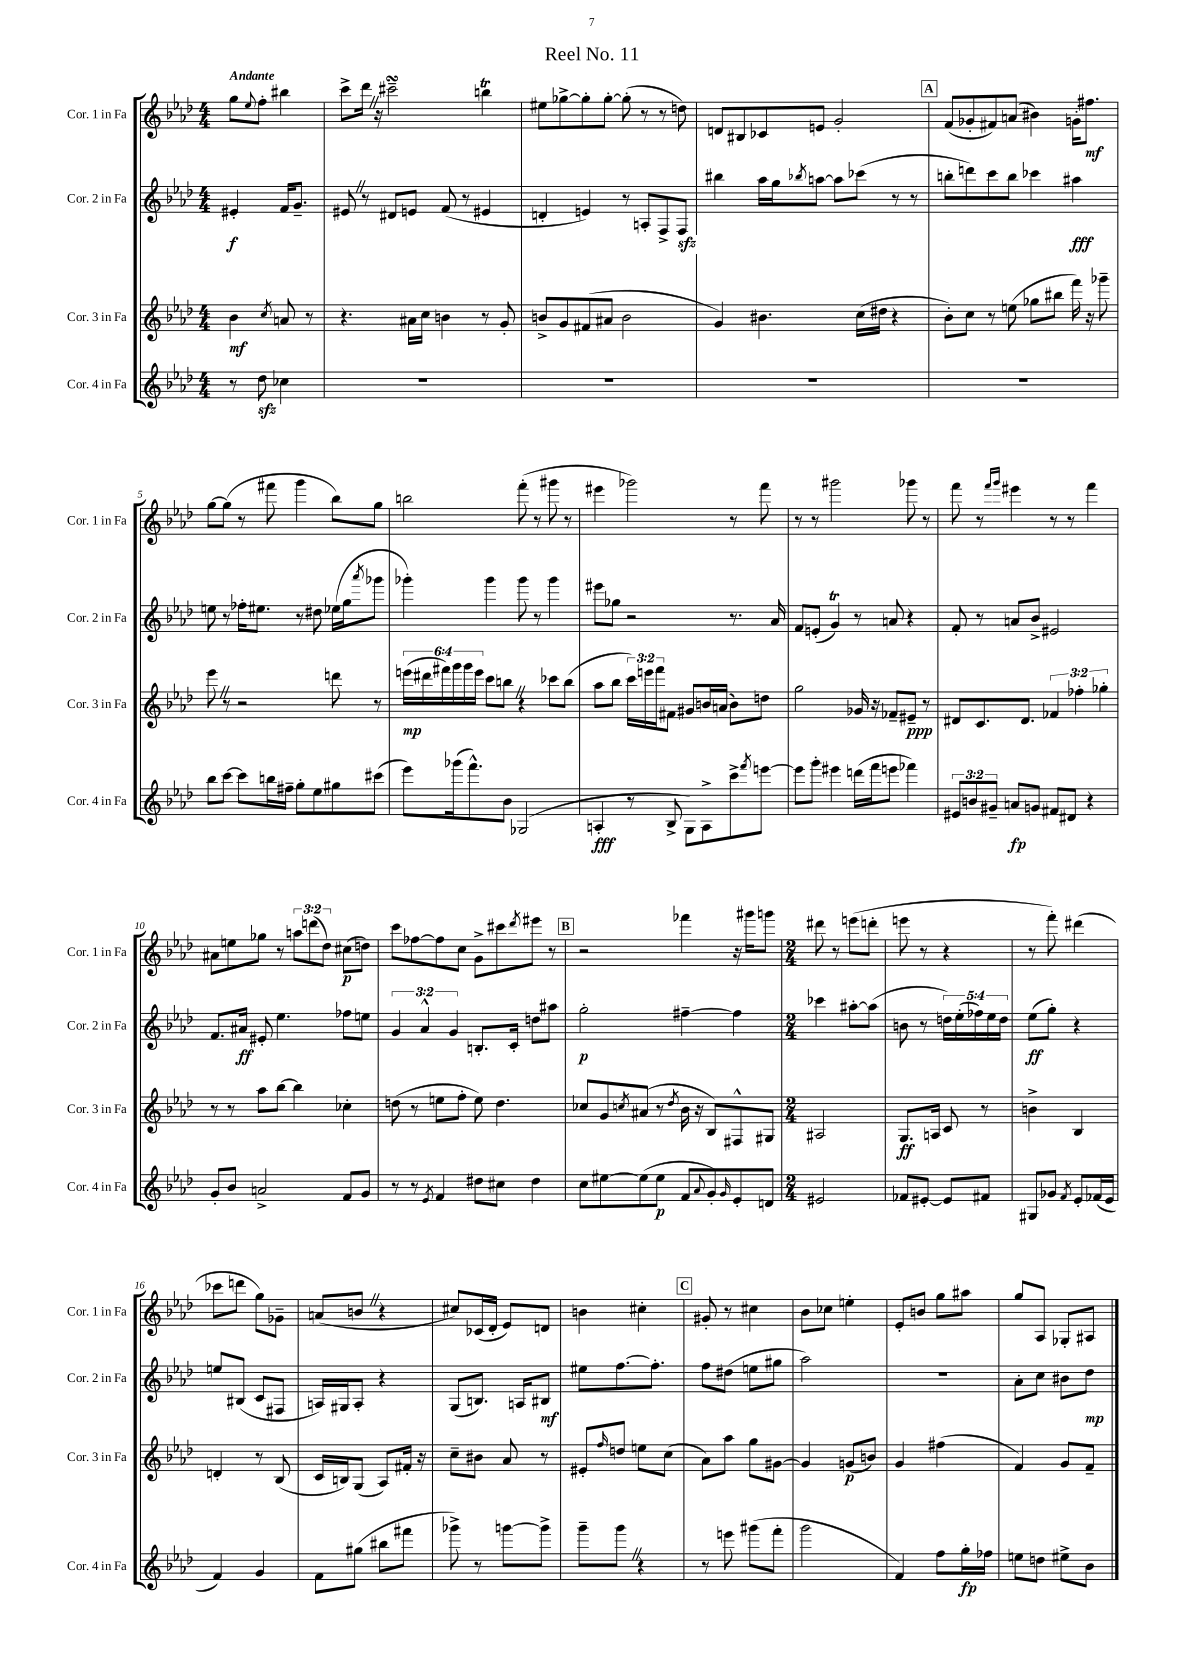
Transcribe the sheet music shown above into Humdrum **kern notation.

**kern	**kern	**kern	**kern
*staff4	*staff3	*staff2	*staff1
*clefG2	*clefG2	*clefG2	*clefG2
*k[b-e-a-d-]	*k[b-e-a-d-]	*k[b-e-a-d-]	*k[b-e-a-d-]
*M4/4	*M4/4	*M4/4	*M4/4
8r	4b-	4e#'	8gg
.	.	.	8qqee-
8dd-	.	.	8ff'
.	8qcc	.	.
4cc-	8a	16f	4bb#
.	.	8.g~	.
.	8r	.	.
=	=	=	=
1r	4.r	8e#	8ccc^
.	.	8r	16ddd-
.	.	.	16r
.	.	8d#	2ccc#~
.	16a#	8e	.
.	16cc	.	.
.	4b	(8f	.
.	.	8r	.
.	8r	4e#	4bb
.	8g'	.	.
=	=	=	=
1r	8b^	4d'	8ee#
.	8g	.	[8gg-^
.	(8f#	4e)	8gg-']
.	8a#	.	[8gg-'
.	2b	8r	(8gg-']
.	.	8A'	8r
.	.	8F^	8r
.	.	8F	8dd)
=	=	=	=
1r	4g)	4bb#	8d
.	.	.	8B#
.	4.b#	16aa-	8c-
.	.	16gg	.
.	.	8qbb-	.
.	.	[8aa	8e
.	.	8aa]	2g'
.	(16cc	(8ccc-	.
.	16dd#	.	.
.	4r	8r	.
.	.	8r	.
=	=	=	=
1r	8b-')	8bb'	(8f
.	8cc	8ddd)	8g-'
.	8r	8ccc	8f#)
.	(8ee	8bb	(8a
.	8gg-	4ccc-	4b#)
.	8bb#	.	.
.	16fff)	4aa#	16g'
.	16r	.	8.ff#
.	8ggg-~	.	.
=	=	=	=
8bb-	8eee-	8ee	[8gg
[8ccc	8r	8r	(8gg]
8ccc]	2r	16ff-'	8r
.	.	8.ee#	.
16bb	.	.	8fff#
16ff#~	.	.	.
8gg'	.	8r	4ggg
8ee-	.	8dd#	.
8gg#	8ddd	(16ee-	8bb-)
.	.	16gg	.
.	.	8qaaa-	.
(8ccc#	8r	8ggg-	8gg
=	=	=	=
8eee-)	(24eee	4ggg-')	2bb
.	24ddd#	.	.
.	24fff#)	.	.
(16ggg-	24ggg	.	.
.	24ggg	.	.
8.fff^^)	.	.	.
.	24eee	.	.
.	8ccc	4ggg-	.
8b-	8bb	.	.
(2G-	4r	8ggg-	(8fff'
.	.	8r	8r
.	8ccc-	4ggg-	8ggg#
.	(8bb	.	8r
=	=	=	=
4A'	8aa-	8eee#	4eee#
.	8bb-	8gg-	.
8r	24ccc)	2r	2ggg-)
.	24eee	.	.
.	24fff	.	.
8B-^	8f#	.	.
8G)	8g#	.	.
8A^	16b	.	.
.	(16a	.	.
8ccc^	8b)	8.r	8r
8qfff	.	.	.
[8eee	8dd	.	8fff
.	.	16a-	.
=	=	=	=
8eee]	2gg	8f	8r
8ggg'	.	(8e'	8r
4eee#	.	4g)	2ggg#
(16ddd	16g-	8r	.
16fff	16r	.	.
8eee	8f-~	8a	.
4fff-)	8e#~	4r	8ggg-
.	8r	.	8r
=	=	=	=
12e#	8d#	8f'	8fff
12b	.	.	.
.	8.c	8r	8r
12g#~	.	.	.
.	.	.	16qqfff
.	.	.	16qqggg
8a	.	8a	4eee#
.	8.d#	.	.
8g	.	8b-^	.
8f#	6f-	2e#	8r
8d#	.	.	8r
.	6ff-'	.	.
4r	.	.	4fff
.	6gg-'	.	.
=	=	=	=
8g'	8r	8.f	8a#
8b-	8r	.	8ee
.	.	16a#	.
2a^	8aa-	8e#'	8gg-
.	[8bb-	4.ee-	8r
.	4bb-]	.	12aa
.	.	.	(12ddd
.	.	.	12dd-)
8f	4cc-'	8ff-	(8cc#
8g	.	8ee	8dd)
=	=	=	=
8r	(8dd	6g	8ccc
8r	8r	.	[8ff-
.	.	6a-^^	.
8qe-	.	.	.
4f	8ee	.	8ff-]
.	.	6g	.
.	8ff'	.	8cc
8dd#	8ee)	8.B'	8g^
8cc#	4.dd	.	8ccc#
.	.	16c'	.
.	.	.	8qddd-
4dd#	.	8dd	8eee#
.	.	8aa#	8r
=	=	=	=
8cc	8cc-	2gg'	2r
[8ee#	8g	.	.
.	8qcc	.	.
(8ee#]	(8a#	.	.
8ee#	8r	.	.
.	8qdd-	.	.
8f	16b-	[4ff#~	4fff-
.	16r	.	.
8qqa-	.	.	.
8g')	8B-)	.	.
16qqg	.	.	.
8e-'	8F#^^	4ff#]	16r
.	.	.	16ggg#
8d	8G#	.	8ggg
=	=	=	=
*M2/4	*M2/4	*M2/4	*M2/4
2e#	2A#	4ccc-	8ddd#
.	.	.	8r
.	.	[8aa#'	(8eee
.	.	(8aa#]	8ddd'
=	=	=	=
8f-	8.G	8b	8eee
[8e#'	.	8r	8r
.	16A	.	.
8e#]	8c	20dd)	4r
.	.	(20ee-'	.
.	.	20ff-)	.
8f#	8r	.	.
.	.	20ee-	.
.	.	20dd	.
=	=	=	=
8G#	4b^	(8ee-	8r
8g-	.	8gg')	8fff')
8qf	.	.	.
8e-'	4B-	4r	(4ddd#
(16f-	.	.	.
16e-	.	.	.
=	=	=	=
4f)	4d'	8ee	8ccc-
.	.	(8B#	8ddd
4g	8r	8c	8gg)
.	(8B-	8F#	8g-~
=	=	=	=
8f	16c	16A)	(8a
.	16B)	16G#	.
(8gg#	(8G	8A'	8b
8bb#	8A-)	4r	4r
8fff#	16f#'	.	.
.	16r	.	.
=	=	=	=
8ggg-^)	8cc~	(8G	8cc#)
8r	8b#	8.B)	(16c-
.	.	.	16d-'
[8ggg	8a-	.	8e-)
.	.	16A	.
8ggg^]	8r	8B#	8d
=	=	=	=
8ggg~	8e#'	8ee#	4b
.	16qqff	.	.
8ggg	8dd	[8.ff	.
4r	8ee	.	4cc#'
.	.	8.ff']	.
.	(8cc	.	.
=	=	=	=
8r	8a-)	8ff	8g#'
8eee	8aa-	(8dd#	8r
(8ggg#	8gg	8ee	4cc#
8fff'	[8g#	8gg#	.
=	=	=	=
2ggg	4g#]	2aa-)	8b-
.	.	.	8cc-
.	(8g	.	4ee'
.	8b)	.	.
=	=	=	=
4f)	4g	2r	8e-'
.	.	.	8b
8ff	(4ff#	.	8gg
16gg'	.	.	8aa#
16ff-	.	.	.
=	=	=	=
8ee	4f)	8a-'	8gg
8dd	.	8cc	8A-
8ee#^	8g	8b#	8G-'
8b-	8f~	8dd-	8A#
==	==	==	==
*-	*-	*-	*-
